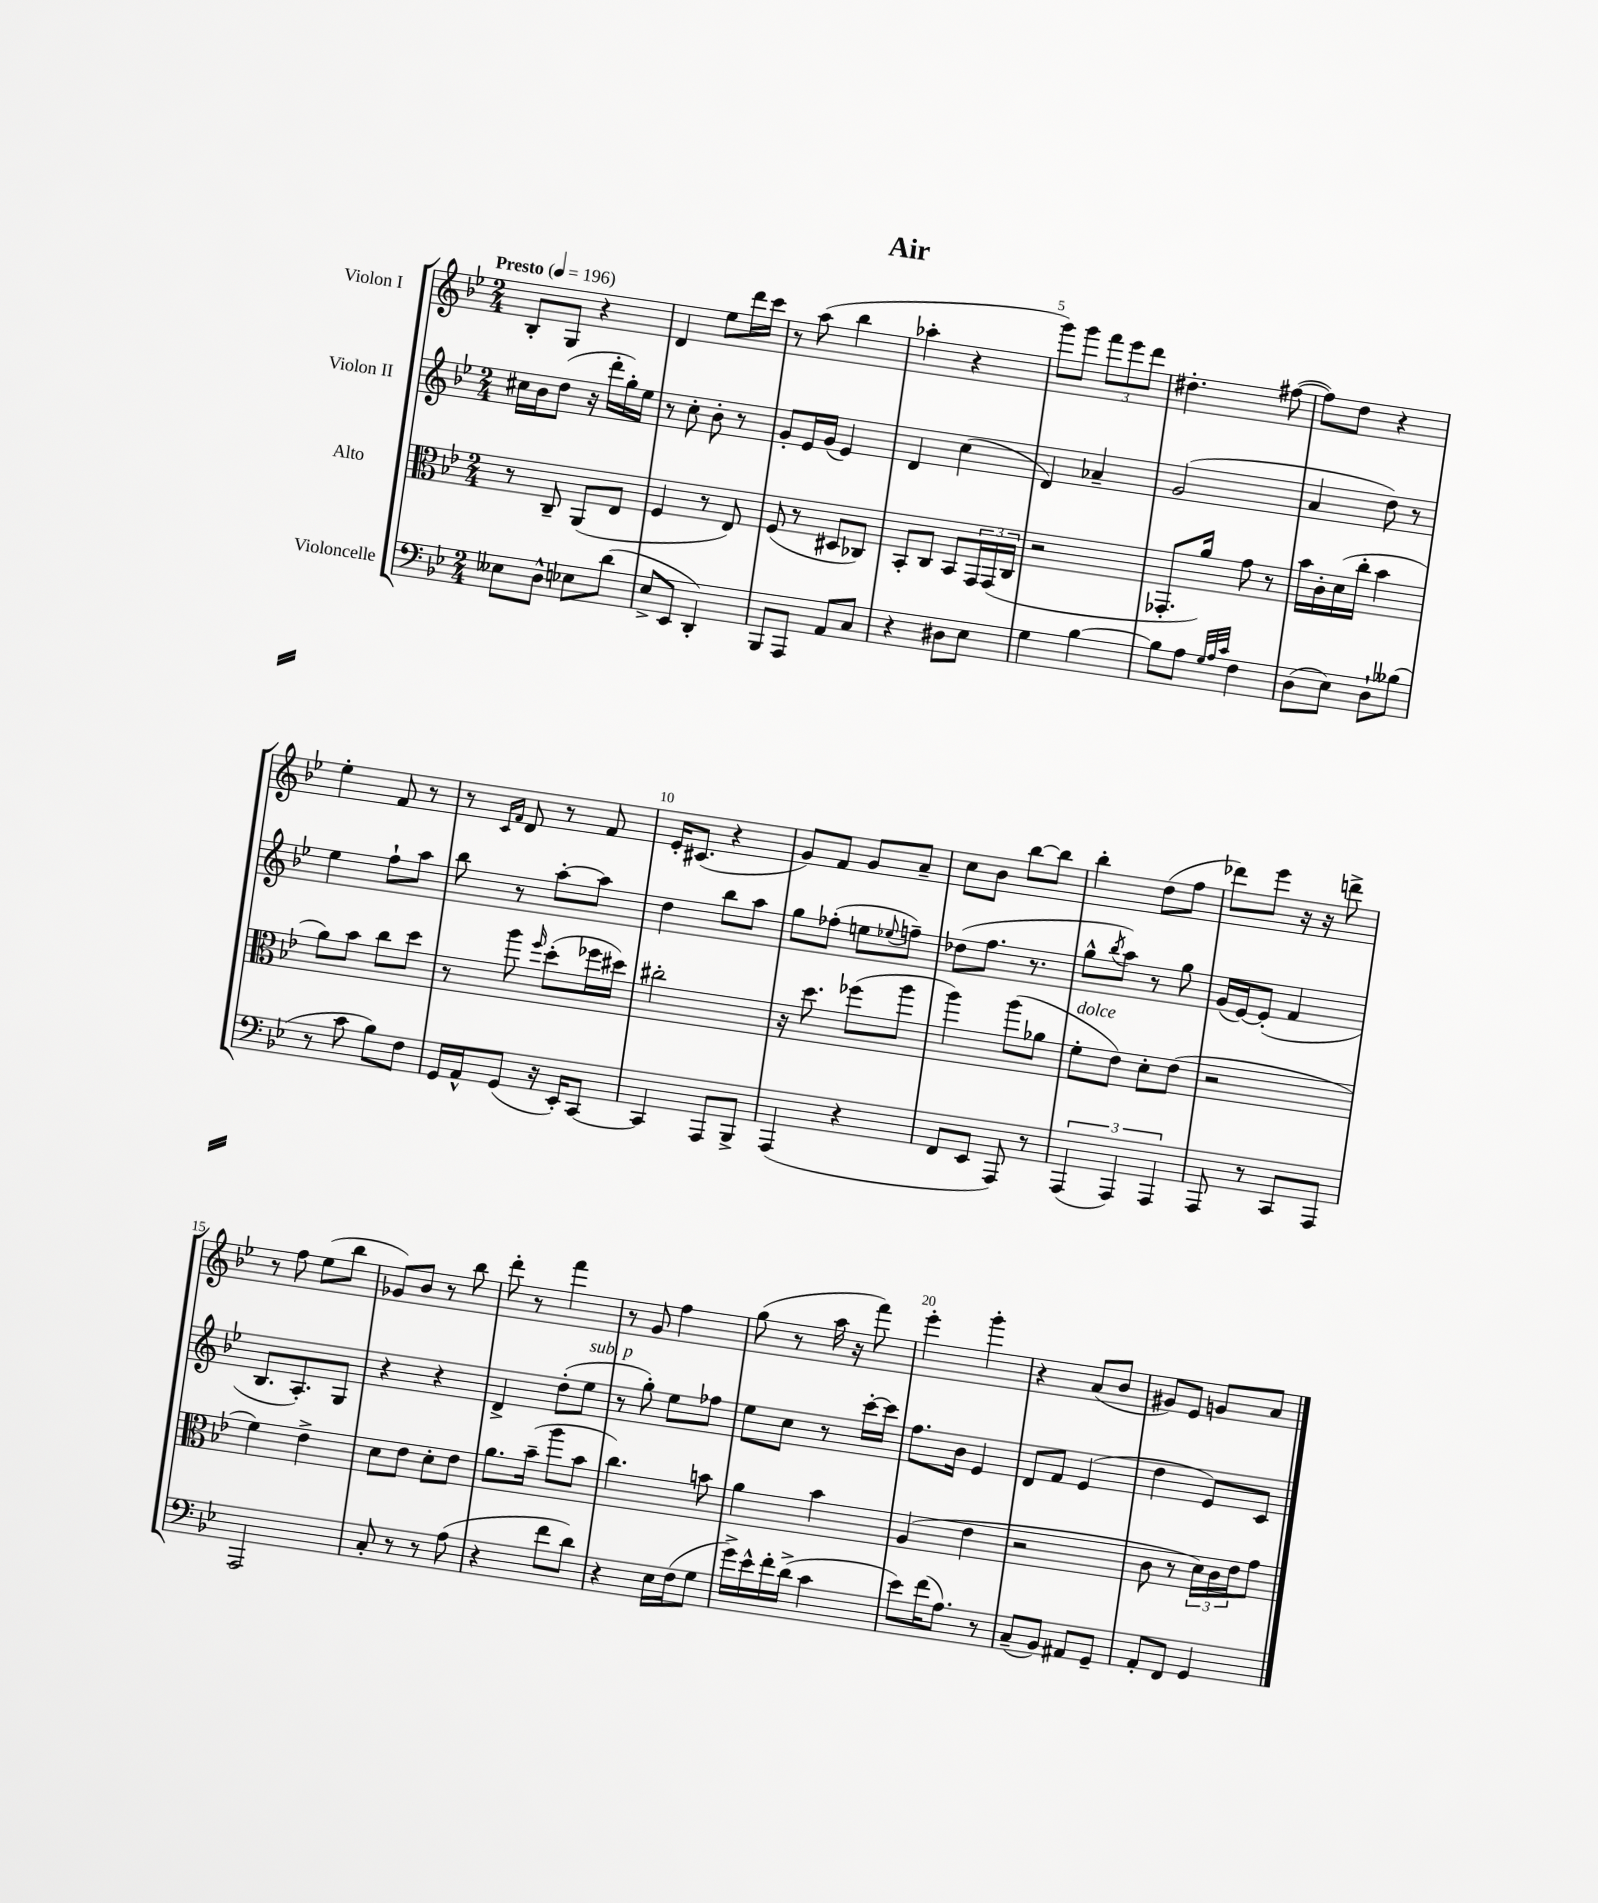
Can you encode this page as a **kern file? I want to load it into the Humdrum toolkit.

**kern	**kern	**kern	**kern
*staff4	*staff3	*staff2	*staff1
*clefF4	*clefC3	*clefG2	*clefG2
*k[b-e-]	*k[b-e-]	*k[b-e-]	*k[b-e-]
*M2/4	*M2/4	*M2/4	*M2/4
*MM196	*MM196	*MM196	*MM196
8E--	8r	16cc#	8B-'
.	.	16b-	.
8D^^	8C~	(8dd	8G
8E-	(8AA	16r	4r
.	.	16ddd'	.
(8d	8E-	16gg')	.
.	.	16ee-	.
=	=	=	=
8E-^	4F	8r	4d
8EE-	.	8cc'	.
4DD')	8r	8b-'	8ee-
.	8E-)	8r	16ddd
.	.	.	16ccc
=	=	=	=
8BBB-	(8F	8g'	8r
8AAA	8r	16e-	(8aa
.	.	(16g	.
8AA	8D#	4e-)	4bb-
8C	8C-)	.	.
=	=	=	=
4r	8BB-'	4d	4aa-'
.	8C	.	.
8D#	8BB-	(4cc	4r
8E-	24GG	.	.
.	(24GG	.	.
.	24C	.	.
=	=	=	=
4G	2r	4d)	8ggg)
.	.	.	8ggg
[4B-	.	4a-~	12fff
.	.	.	12eee-
.	.	.	12ddd
=	=	=	=
8B-]	8.GG-'	(2g	4.dd#'
8A	.	.	.
.	16a)	.	.
32qqG	.	.	.
32qqA	.	.	.
32qqc	.	.	.
4F	8g	.	.
.	8r	.	([8ff#
=	=	=	=
(8D	16b-	4a	8ff#])
.	16c'	.	.
8E-)	(16d	.	8dd
.	16cc'	.	.
8D`	4b-	8dd)	4r
(8B--	.	8r	.
=	=	=	=
8r	8a)	4ee-	4ee-'
8c	8b-	.	.
8B-)	8cc	8ff`	8f
8F	8dd	8aa	8r
=	=	=	=
16GG	8r	8bb-	8r
16AA^^	.	.	.
.	.	.	16qqc
.	.	.	16qqf
(8GG	8aa	8r	8d
.	16qqff	.	.
16r	(8dd'	[8aa'	8r
16EE-')	.	.	.
[8CC	16ff-	8aa]	8f
.	16dd#)	.	.
=	=	=	=
4CC]	2cc#'	4dd	16e-'
.	.	.	(8.c#
8AAA	.	8bb-	4r
8BBB-^	.	8aa	.
=	=	=	=
(4AAA	16r	8gg	8g)
.	8.dd	.	.
.	.	(8ff-'	8f
4r	(8ff-	8ee	8g
.	.	8qqee-	.
.	8aa	8ff~)	8a~
=	=	=	=
8FF	4aa)	(8dd-	8cc
8EE-	.	8.ff	8b-
8AAA)	(8aa	.	[8bb-
.	.	8.r	.
8r	8a-	.	8bb-]
=	=	=	=
(6AAA	8f'	8gg^^	4bb-'
.	.	8qbb-	.
.	8e-)	8aa)	.
6AAA)	.	.	.
.	8d'	8r	(8dd
6AAA	.	.	.
.	(8e-	8gg	8ff
=	=	=	=
8AAA	2r	(16g	8ddd-)
.	.	[16e-)	.
8r	.	(8e-']	8eee-
8CC	.	4f	16r
.	.	.	16r
8AAA	.	.	8ddd^
=	=	=	=
2AAA	4f)	8.B-	8r
.	.	.	8ff
.	.	8.A')	.
.	4e-^	.	(8ee-
.	.	8G	8bb-
=	=	=	=
8C'	8d	4r	8g-)
8r	8e-	.	8b-
8r	8d'	4r	8r
(8A	8e-	.	8bb-
=	=	=	=
4r	8.a	4d^	8ddd'
.	.	.	8r
.	(16b-~	.	.
8f	8aa	(8dd'	4fff
8d)	8b-	8ee-	.
=	=	=	=
4r	4.cc)	8r	8r
.	.	8gg')	8g
16E-	.	8ee-	4ff
(16F	.	.	.
8G	8b	8ff-	.
=	=	=	=
16g^)	4a	8ee-	(8gg
16e-^^	.	.	.
16f'	.	8cc	8r
(16d^	.	.	.
4c	4b-	8r	16aa
.	.	.	16r
.	.	[16ccc'	8fff)
.	.	16ccc]	.
=	=	=	=
8e-)	(4A	8.ff	4eee-'
(16f	.	.	.
8.A)	.	16b-	.
.	4e-	4e-	4ggg'
8r	.	.	.
=	=	=	=
(8C~	2r	8d	4r
8BB-)	.	8f	.
8AA#	.	(4e-	(8a
8GG~	.	.	8b-
=	=	=	=
8AA'	8c	4dd	8g#)
8FF	8r	.	8e-
4GG	24d)	8e-)	8g
.	24c	.	.
.	24e-	.	.
.	8g	8c	8a
==	==	==	==
*-	*-	*-	*-
